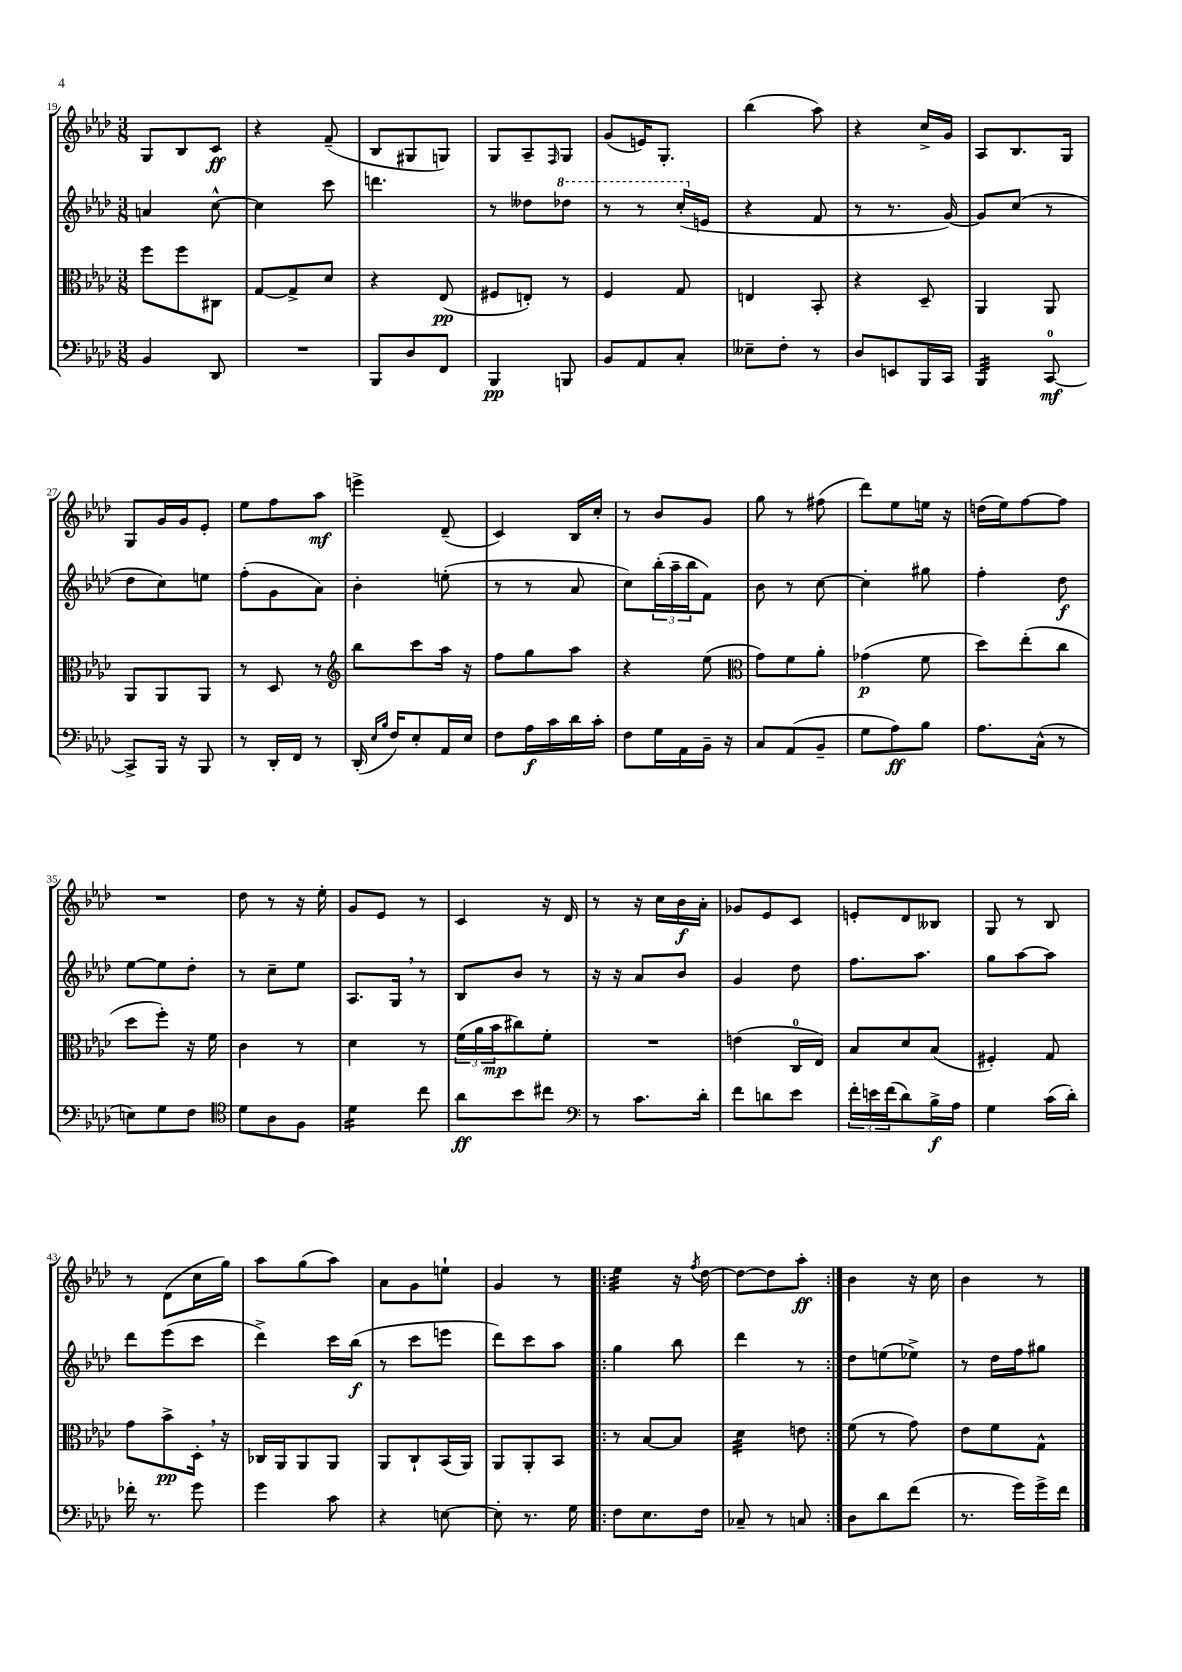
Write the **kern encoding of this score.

**kern	**kern	**kern	**kern
*staff4	*staff3	*staff2	*staff1
*clefF4	*clefC3	*clefG2	*clefG2
*k[b-e-a-d-]	*k[b-e-a-d-]	*k[b-e-a-d-]	*k[b-e-a-d-]
*M3/8	*M3/8	*M3/8	*M3/8
4BB-	8ff	4a	8G
.	8ff	.	8B-
8DD-	8C#	[8cc^^	8c
=	=	=	=
4.r	[8G	4cc]	4r
.	8G^]	.	.
.	8d-	8ccc	(8f~
=	=	=	=
8BBB-	4r	4.ddd	8B-
8D-	.	.	8G#
8FF	(8E-	.	8G)
=	=	=	=
4BBB-	8F#	8r	8G
.	8E')	8dd--	8A-~
.	.	.	16qqF
8BBB	8r	8ddd-	8G
=	=	=	=
8BB-	4F	8r	(8g
8AA-	.	8r	16e)
.	.	.	8.G'
8C'	8G	(16ccc'	.
.	.	16e	.
=	=	=	=
8E--~	4E	4r	(4bb-
8F'	.	.	.
8r	8BB-'	8f	8aa-)
=	=	=	=
8D-	4r	8r	4r
8EE	.	8.r	.
16BBB-	8D-~	.	16cc^
16CC	.	[16g)	16g
=	=	=	=
4BBB-	4AA-	8g]	8A-
.	.	(8cc	8.B-
[8CC	8AA-	8r	.
.	.	.	16G
=	=	=	=
8CC^]	8AA-	8dd-	8G
16BBB-	8AA-	8cc)	16g
16r	.	.	16g
8BBB-	8AA-	8ee	8e-'
=	=	=	=
8r	8r	(8ff'	8ee-
16DD-'	8D-	8g	8ff
16FF	.	.	.
8r	8r	8a-)	8aa-
=	=	=	=
*	*clefG2	*	*
(16DD-'	8bb-	4b-'	4eee^
16qqE-	.	.	.
16qqB-	.	.	.
16F)	.	.	.
8E-'	8ccc	.	.
16AA-	16aa-	(8ee'	(8d-~
16E-	16r	.	.
=	=	=	=
8F	8ff	8r	4c)
16A-	8gg	8r	.
16c	.	.	.
16d-	8aa-	8a-	16B-
16c'	.	.	16cc'
=	=	=	=
8F	4r	8cc)	8r
16G	.	(24bb-'	8b-
.	.	24aa-~	.
16AA-	.	.	.
.	.	24bb-	.
16BB-~	(8ee-	8f)	8g
16r	.	.	.
=	=	=	=
*	*clefC3	*	*
8C	8g)	8b-	8gg
(8AA-	8f	8r	8r
8BB-~	8a-'	[8cc	(8ff#
=	=	=	=
8G	(4g-	4cc']	8ddd-)
8A-)	.	.	8ee-
8B-	8f	8gg#	16ee
.	.	.	16r
=	=	=	=
8.A-	8dd-)	4ff'	(16dd
.	.	.	16ee-)
.	(8ee-'	.	[8ff
(16C^^	.	.	.
8r	8cc	8dd-	8ff]
=	=	=	=
8E)	8dd-	[8ee-	4.r
8G	8ff')	8ee-]	.
8F	16r	8dd-'	.
.	16f	.	.
=	=	=	=
*clefC4	*	*	*
8d-	4c	8r	8dd-
8A-	.	8cc~	8r
8F	8r	8ee-	16r
.	.	.	16ee-'
=	=	=	=
4d-	4d-	8.A-	8g
.	.	.	8e-
.	.	16G	.
8cc	8r	8r	8r
=	=	=	=
8a-	(24f	8B-	4c
.	24a-	.	.
.	24b-	.	.
8b-	8cc#)	8b-	.
8cc#	8f'	8r	16r
.	.	.	16d-
=	=	=	=
*clefF4	*	*	*
8r	4.r	16r	8r
.	.	16r	.
8.c	.	8a-	16r
.	.	.	16cc
.	.	8b-	16b-
16d-'	.	.	16a-'
=	=	=	=
8f	(4e	4g	8g-
8d	.	.	8e-
8e-	16C	8dd-	8c
.	16E-)	.	.
=	=	=	=
24f'	8B-	8.ff	8e'
24e	.	.	.
(24f	.	.	.
8d-)	8d-	.	8d-
.	.	8.aa-	.
16B-^	(8B-	.	8B--
16A-	.	.	.
=	=	=	=
4G	4F#')	8gg	8G
.	.	[8aa-	8r
(16c	8G	8aa-]	8B-
16d-')	.	.	.
=	=	=	=
16f-'	8g	8ddd-	8r
8.r	.	.	.
.	8b-^	(8eee-	(8d-
8g	16D-'	8ccc	16cc
.	16r	.	16gg)
=	=	=	=
4g	16C-	4ddd-^)	8aa-
.	16AA-	.	.
.	8AA-	.	(8gg
8c	8AA-	16ccc	8aa-)
.	.	(16bb-	.
=	=	=	=
4r	8AA-	8r	8a-
.	8C`	8ccc	8g
[8E	(16BB-	8eee	8ee`
.	16AA-)	.	.
=	=	=	=
8E']	8AA-	8ddd-)	4g
8.r	8AA-'	8ccc	.
.	8BB-	8aa-	8r
16G	.	.	.
=!|:	=!|:	=!|:	=!|:
8F	8r	4gg	4ee-
8.E-	[8B-	.	.
.	8B-]	8bb-	16r
.	.	.	8qff
16F	.	.	[16dd-
=	=	=	=
8C-~	4d-	4ddd-	8dd-_
8r	.	.	8dd-]
8C	8e	8r	8aa-'
=:|!	=:|!	=:|!	=:|!
8D-	(8f	8dd-	4b-
8d-	8r	(8ee	.
(8f	8g)	8ee-^)	16r
.	.	.	16cc
=	=	=	=
8.r	8e-	8r	4b-
.	8f	16dd-	.
16g)	.	16ff	.
16g^	8G^^	8gg#	8r
16f	.	.	.
==	==	==	==
*-	*-	*-	*-
